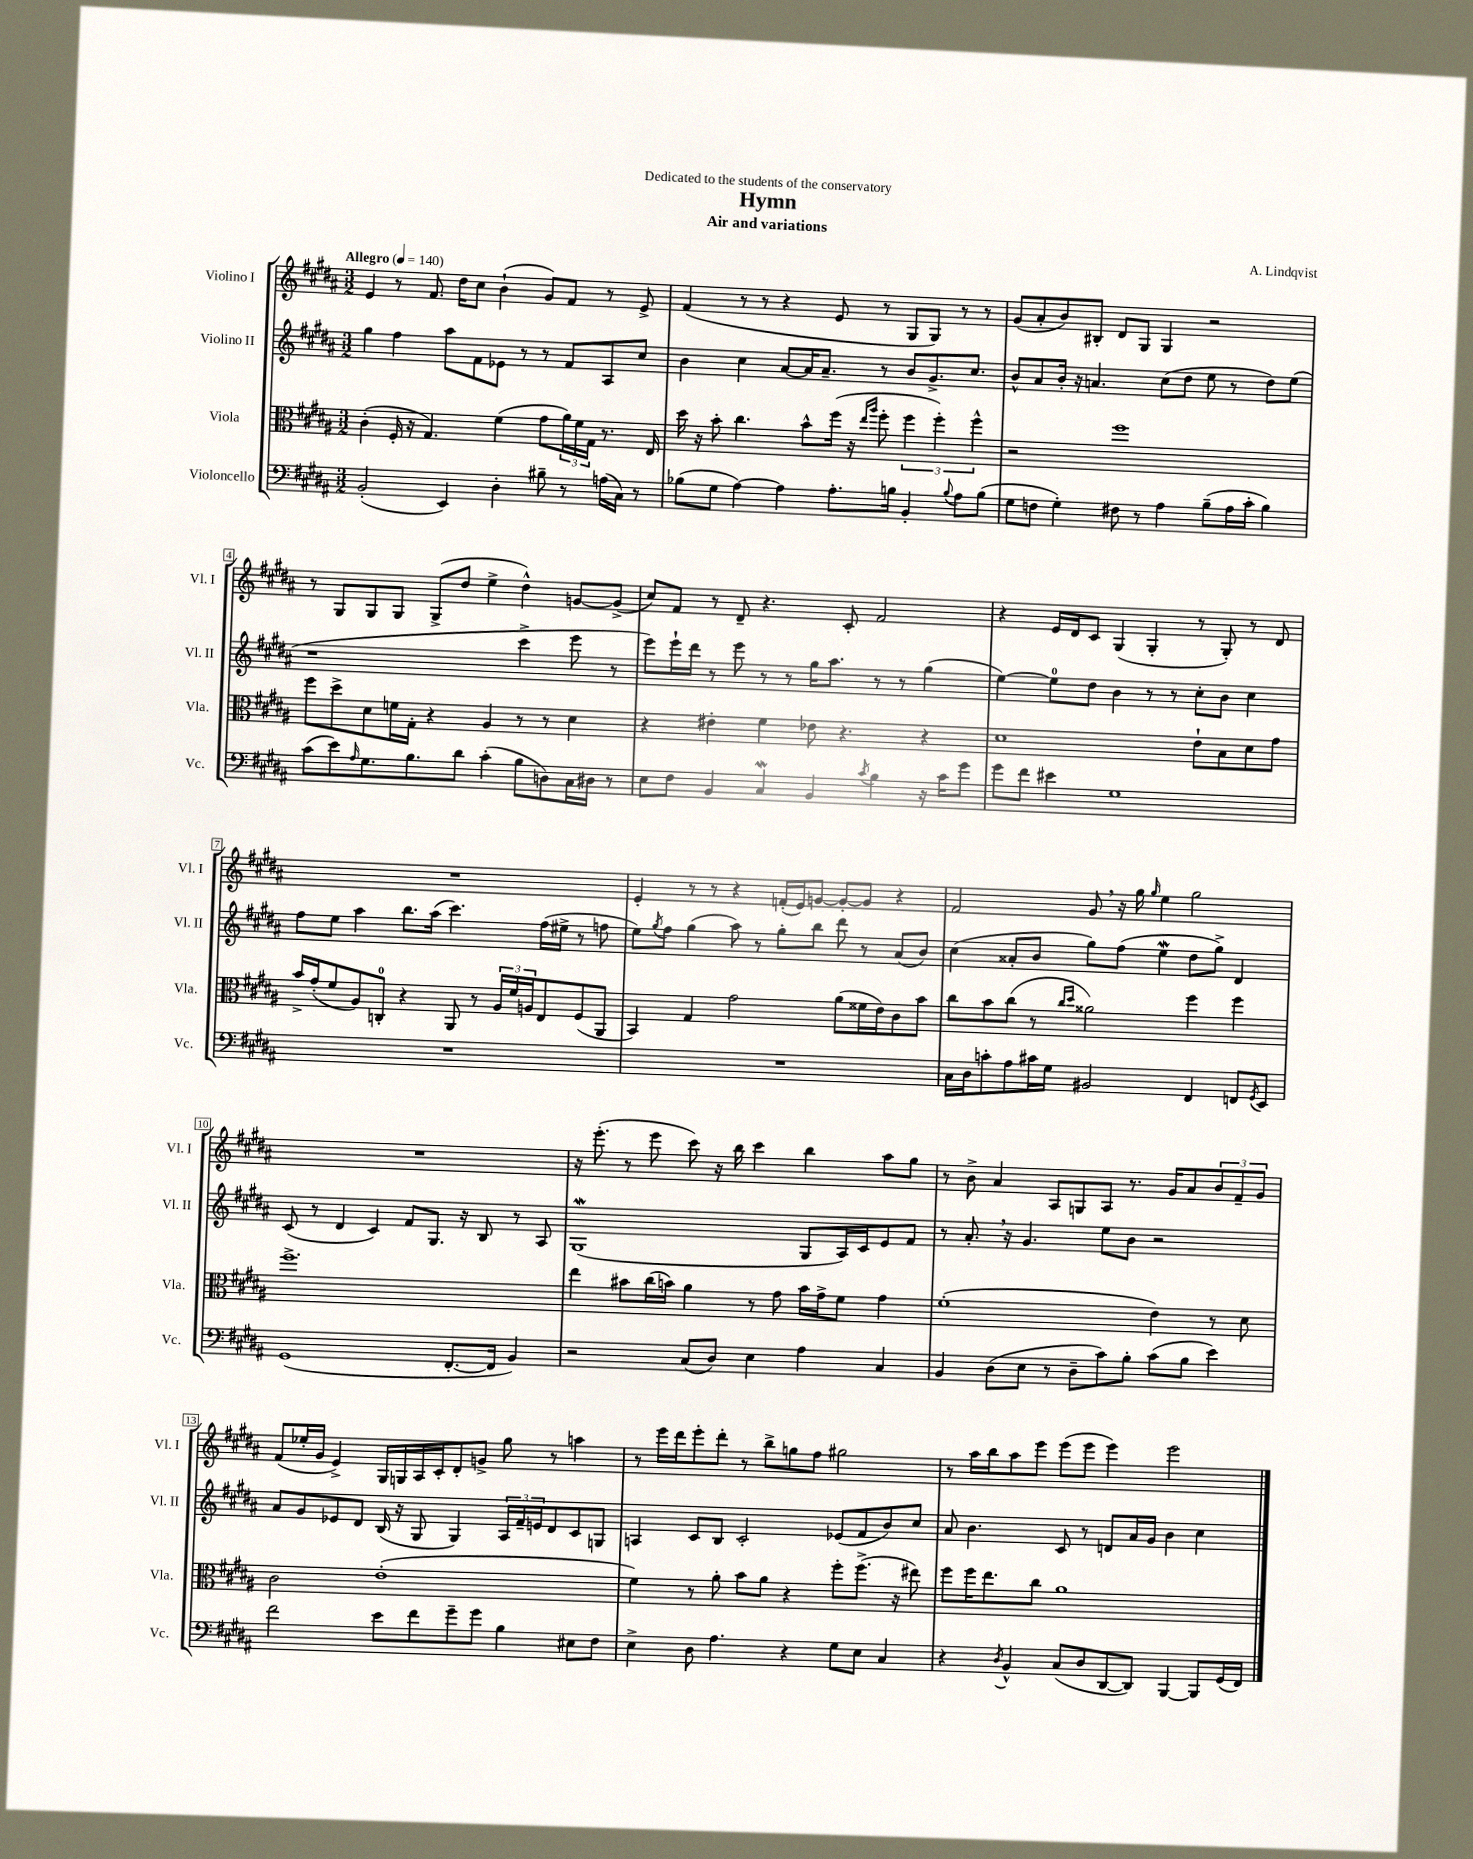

**kern	**kern	**kern	**kern
*staff4	*staff3	*staff2	*staff1
*clefF4	*clefC3	*clefG2	*clefG2
*k[f#c#g#d#a#]	*k[f#c#g#d#a#]	*k[f#c#g#d#a#]	*k[f#c#g#d#a#]
*M3/2	*M3/2	*M3/2	*M3/2
*MM140	*MM140	*MM140	*MM140
(2BB'	(4c#'	4gg#	4e
.	16F#'	4ff#	8r
.	16r	.	.
.	4.G#)	.	8.f#
4EE)	.	8aa#	.
.	.	.	16dd#
.	.	8f#	8cc#
4D#'	(4f#	8e-	(4b`
.	.	8r	.
8B#~	8g#	8r	8g#)
8r	24a#)	8f#	8f#
.	24f#	.	.
.	24G#	.	.
(16A	8.r	8A#	8r
16C#)	.	.	.
8r	.	8cc#	8e^
.	16E	.	.
=	=	=	=
(8B-	16dd#	4b	(4f#
.	16r	.	.
8G#	8b'	.	.
[4A#)	4.cc#	4cc#	8r
.	.	.	8r
4A#]	.	[8a#	4r
.	8b^^	16a#]	.
.	.	8.a#~	.
8.A#'	(16ff#	.	8e
.	16r	.	.
.	16qqee	.	.
.	16qqaa#	.	.
.	8ff#'	8r	8r
16B	.	.	.
4BB'	6ff#	8b	8G#
.	.	8.g#^	8G#)
.	6ff#')	.	.
8qqB	.	.	.
8A#	.	.	8r
.	.	8.cc#	.
.	6ff#^^	.	.
(8B	.	.	8r
=	=	=	=
8G#	2r	8b^^	(8g#
8F	.	8a#	8a#'
4G#')	.	16b'	8b)
.	.	16r	.
.	.	4.a	8B#'
8F#	1ff#	.	8d#
8r	.	.	8G#
4A#	.	(8cc#	4G#
.	.	8dd#	.
(8B~	.	8ee	2r
16A#	.	8r	.
16c#'	.	.	.
4B)	.	8dd#)	.
.	.	(8ee	.
=	=	=	=
(8c#	8ff#	1r	8r
8e)	8dd#^	.	8G#
16qqA#	.	.	.
8.G#	8d#	.	8G#
.	16f	.	8G#
8.B	16G#'	.	.
.	4r	.	(8G#^
8d#	.	.	8dd#
(4c#'	4A#	.	4ee^
8B	8r	4ccc#^	4dd#^^)
8D)	8r	.	.
16C#	4d#	8eee	[8g
16D#	.	.	.
8r	.	8r	(8g^]
=	=	=	=
8E	4r	8eee)	8cc#)
8F#	.	16eee`	8f#
.	.	16ddd#	.
4BB	4e#'	8r	8r
.	.	8eee	8d#~
4C#	4f#	8r	4.r
.	.	8r	.
4BB	8e-	16gg#	.
.	.	8.aa#	.
.	4.r	.	8c#'
8qc#	.	.	.
4B	.	8r	2f#
.	.	8r	.
16r	4r	(4gg#	.
16c#	.	.	.
8g#	.	.	.
=	=	=	=
8g#	1d#	[4ee)	4r
8f#	.	.	.
4e#	.	8ee]	16e
.	.	.	16d#
.	.	8dd#	8c#
1G#	.	4b	(4G#
.	.	8r	4G#'
.	.	8r	.
.	8e`	8cc#'	8r
.	8B	8b	8G#')
.	8d#	4cc#	8r
.	8g#	.	8d#
=	=	=	=
1.r	16b^	8ff#	1.r
.	(16g#'	.	.
.	8f#	8ee	.
.	8A#)	4aa#	.
.	8C'	.	.
.	4r	8.bb	.
.	.	(16aa#	.
.	8AA#	4.ccc#)	.
.	8r	.	.
.	24A#	.	.
.	24f#	.	.
.	24A	.	.
.	8E	(16ff#	.
.	.	16ee#^	.
.	(8F#	8r	.
.	8AA#	8ff	.
=	=	=	=
1.r	4BB)	8ee)	4e'
.	.	8qgg#	.
.	.	8ff#	.
.	4G#	(4gg#	8r
.	.	.	8r
.	2g#	8aa#)	4r
.	.	8r	.
.	.	8gg#'	(16f'
.	.	.	16e)
.	.	8bb	[8g
.	(8a#	8ddd#	8g'_
.	16f##	8r	8g]
.	16e)	.	.
.	8c#	(8a#	4r
.	8b	8b)	.
=	=	=	=
16C#	8cc#	(4cc#	2f#
16D#	.	.	.
8c'	8b	.	.
8A#	(8cc#	8a##'	.
16c#	8r	8b	.
16G#	.	.	.
.	16qqcc#	.	.
.	16qqdd#	.	.
2BB#	2a##)	8gg#)	8g#
.	.	(8ff#	16r
.	.	.	16gg#
.	.	.	16qqgg#
.	.	4ee	4ee
4FF#	4ff#	8dd#	2gg#
.	.	8gg#^)	.
8FF	4ff#	4d#	.
8qGG#	.	.	.
8EE	.	.	.
=	=	=	=
(1GG#	1.ff#^	(8c#	1.r
.	.	8r	.
.	.	4d#	.
.	.	4c#)	.
.	.	8f#	.
.	.	8.G#	.
[8.FF#'	.	.	.
.	.	16r	.
.	.	8B	.
16FF#]	.	.	.
4BB)	.	8r	.
.	.	8A#	.
=	=	=	=
2r	4ee	(1G#	16r
.	.	.	(8.eee'
.	8b#	.	8r
.	(16cc#	.	8eee
.	16b)	.	.
(8C#	4a#	.	8ccc#)
8D#)	.	.	16r
.	.	.	16bb
4E	8r	.	4ccc#
.	8g#	.	.
4A#	16b	8G#	4bb
.	16g#^	.	.
.	8f#	16A#)	.
.	.	16c#	.
4C#	4g#	8e	8aa#
.	.	8f#	8gg#
=	=	=	=
4BB	(1f#'	8r	8r
.	.	8.a#'	8b^
(8D#	.	.	4a#
.	.	16r	.
8E	.	4.g#	.
8r	.	.	8A#
8D#~	.	.	8G
8c#)	.	8ee	8A#
8B'	.	8b	8.r
(8c#	4e)	2r	.
.	.	.	16g#
8B	.	.	8a#
4e)	8r	.	12b
.	.	.	12f#~
.	8d#	.	.
.	.	.	12g#
=	=	=	=
2f#	2c#	8a#	(8f#
.	.	8g#	16ee-'
.	.	.	16g#
.	.	8e-	4e^)
.	.	8d#	.
8e	(1e'	(16B	16G#
.	.	16r	16G
8f#	.	8G#	16A#
.	.	.	16c#'
8g#~	.	4G#)	8d#'
8g#	.	.	8g^
4B	.	24A#	8gg#
.	.	24f#~	.
.	.	24e	.
.	.	8d#	8r
8E#	.	8c#	4aa
8F#	.	8G	.
=	=	=	=
4E^	4f#)	4A	8r
.	.	.	16eee
.	.	.	16ddd#
8D#	8r	8c#	8eee'
4.A#	8a#'	8B	8ddd#'
.	8b	2c#'	8r
.	8a#	.	8bb^
4r	4r	.	8gg
.	.	.	8ff#
8G#	8ff#'	(8e-	2gg#
8E	(8.ff#^	8f#	.
4C#	.	8b)	.
.	16r	.	.
.	8ee#)	8cc#	.
=	=	=	=
4r	8ff#	8a#	8r
.	16ff#	4.b	16aa#
.	8.ee	.	16bb
8qD#	.	.	.
4BB^^	.	.	8aa#
.	8cc#	.	8eee
(8C#	1a#	8c#	(8eee
8D#	.	8r	8eee
[8DD#	.	8d	4eee)
8DD#])	.	16a#	.
.	.	16g#	.
[4BBB	.	4b	2eee
8BBB]	.	4cc#	.
(16GG#	.	.	.
16FF#)	.	.	.
==	==	==	==
*-	*-	*-	*-
